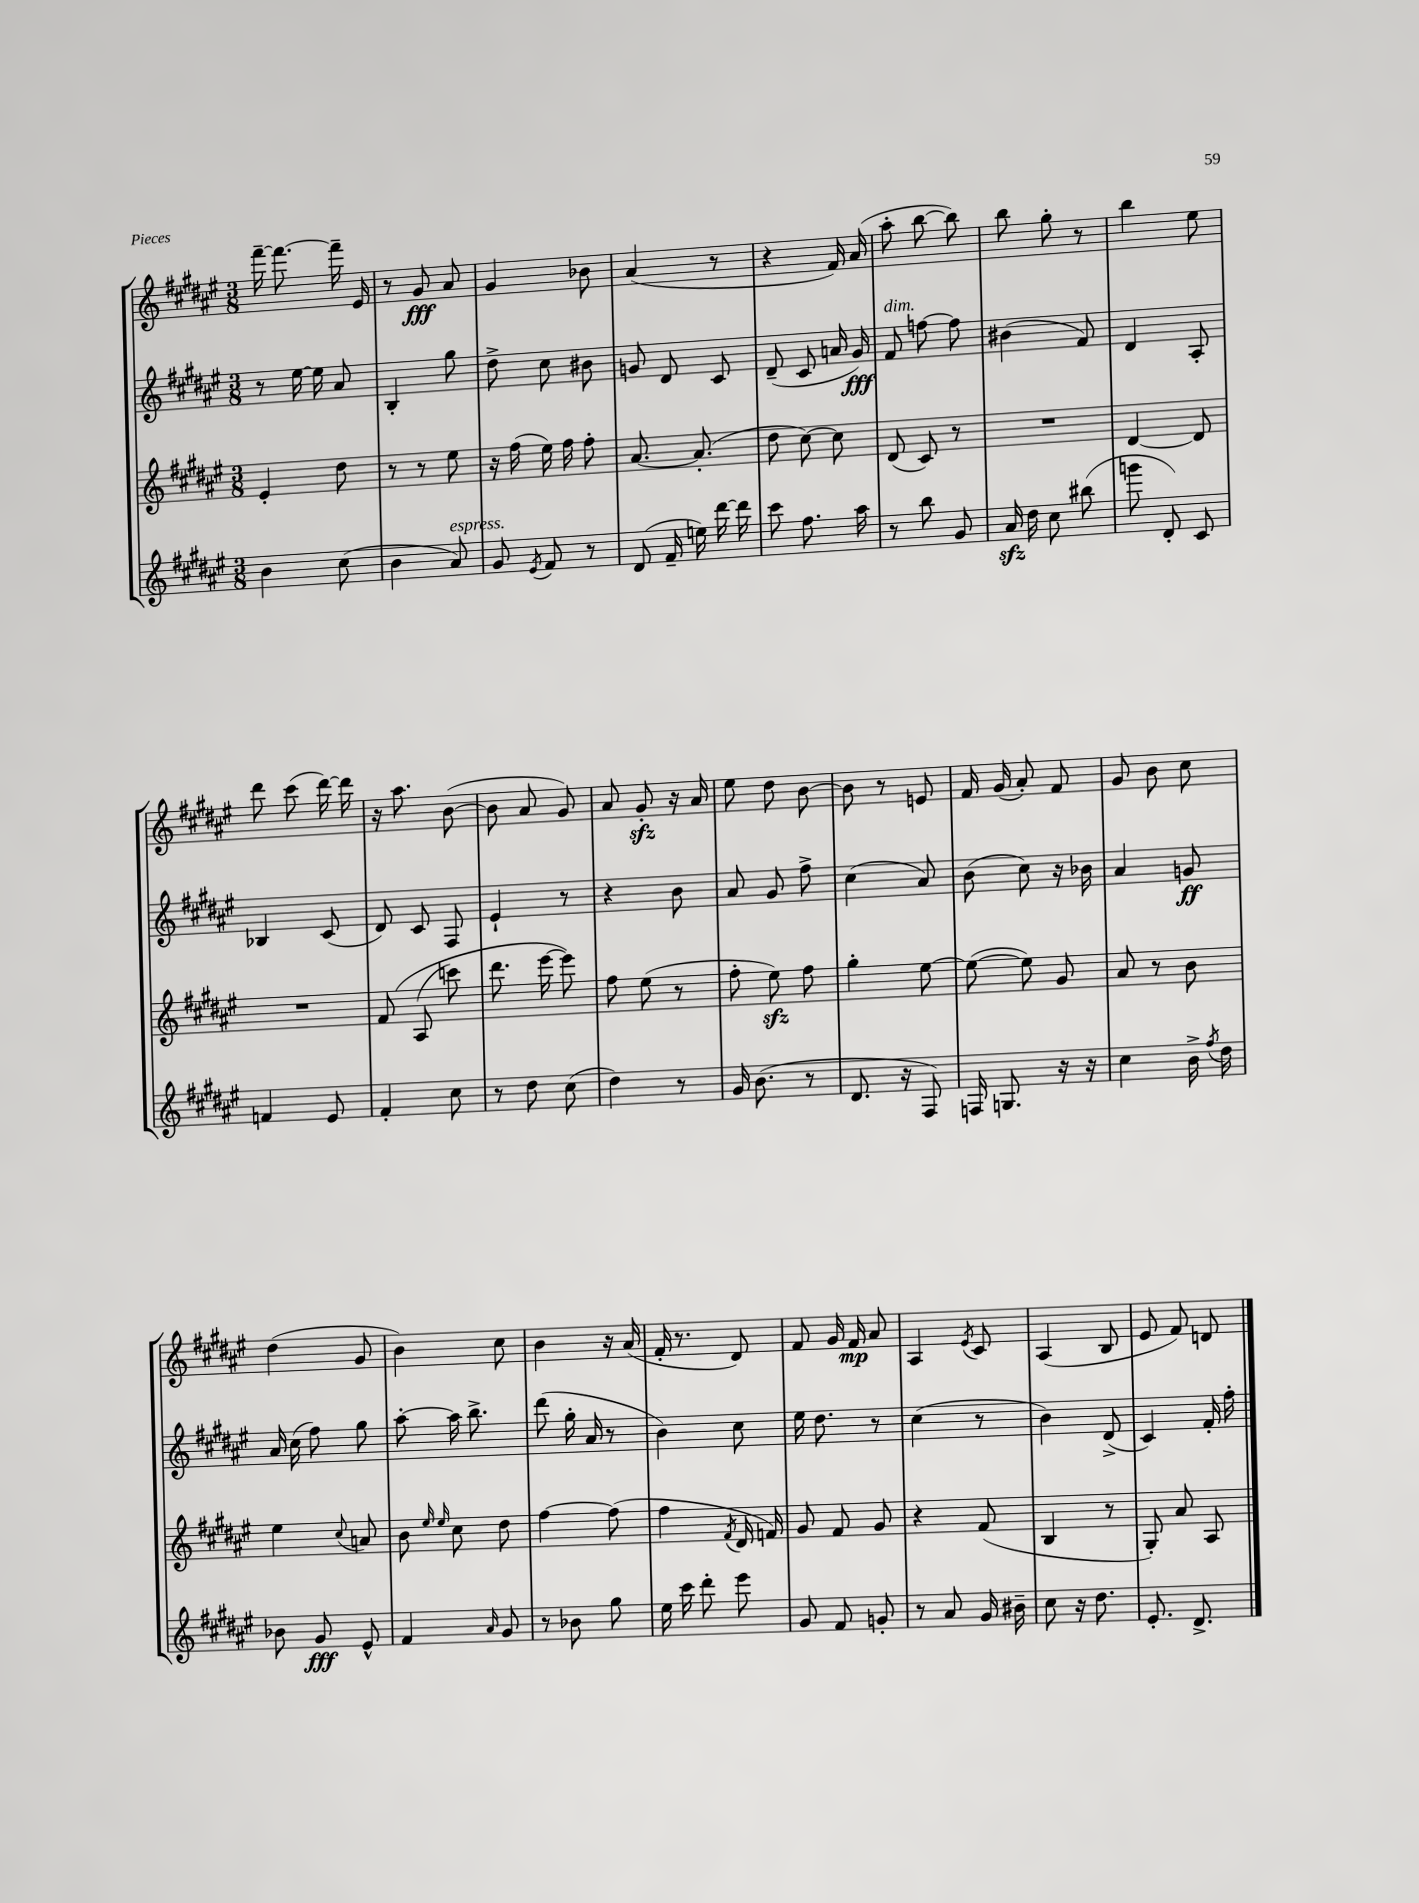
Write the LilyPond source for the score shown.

<<
\new StaffGroup <<
\new Staff = "s0" {
    \clef treble \key fis \major \numericTimeSignature \time 3/8
    \autoBeamOff fis'''16~-- fis'''8.~ fis'''16-- eis'16 |
    r8 gis'8\fff ais'8 |
    gis'4 bes'8 |
    ais'4( r8 |
    r4 fis'16) ais'16( |
    ais''8-. b''8~ b''8) |
    b''8 gis''8-. r8 |
    b''4 eis''8 |
    dis'''8 cis'''8( dis'''16~) dis'''16 |
    r16 ais''8. b'8~( |
    b'8 ais'8 gis'8) |
    ais'8 gis'8-.\sfz r16 ais'16 |
    eis''8 dis''8 b'8~ |
    b'8 r8 e'8 |
    fis'16 gis'16( ais'8-.) fis'8 |
    gis'8 b'8 cis''8 |
    dis''4( gis'8 |
    b'4) cis''8 |
    b'4 r16 ais'16( |
    fis'16-. r8. dis'8) |
    fis'8 gis'16 fis'16\mp ais'8 |
    ais4 \acciaccatura { eis'8 } cis'8 |
    ais4( b8 |
    eis'8 fis'8) d'8 \bar "|." |
}
\new Staff = "s1" {
    \clef treble \key fis \major \numericTimeSignature \time 3/8
    \autoBeamOff r8 eis''16~ eis''16 ais'8 |
    b4-. gis''8 |
    dis''8-> cis''8 bis'8 |
    g'8 dis'8 cis'8 |
    dis'8--( cis'8 a'16 gis'16\fff) |
    fis'8^\markup { \italic "dim." } f''8~ f''8 |
    bis'4( fis'8) |
    dis'4 ais8-. |
    bes4 cis'8( |
    dis'8) cis'8 fis8 |
    eis'4-! r8 |
    r4 b'8 |
    ais'8 gis'8 fis''8-> |
    cis''4( ais'8) |
    b'8( cis''8) r16 bes'16 |
    ais'4 g'8\ff |
    ais'16 cis''16( fis''8) gis''8 |
    ais''8~-. ais''16 b''8.-> |
    dis'''8( gis''16-. ais'16 r8 |
    b'4) cis''8 |
    eis''16 dis''8. r8 |
    cis''4( r8 |
    b'4) dis'8->( |
    cis'4) fis'16-. fis''16-. \bar "|." |
}
\new Staff = "s2" {
    \clef treble \key fis \major \numericTimeSignature \time 3/8
    \autoBeamOff eis'4-. dis''8 |
    r8 r8 eis''8 |
    r16 fis''16( eis''16) fis''16 fis''8-. |
    ais'8.~ ais'8.-.( |
    dis''8 cis''8~) cis''8 |
    dis'8( cis'8) r8 |
    R4. |
    dis'4~ dis'8 |
    R4. |
    fis'8\( ais8( c'''8) |
    dis'''8. eis'''16~ eis'''8\) |
    fis''8 eis''8( r8 |
    fis''8-. eis''8\sfz) fis''8 |
    gis''4-. eis''8~ |
    eis''8~( eis''8) gis'8 |
    ais'8 r8 b'8 |
    eis''4 \appoggiatura { cis''8 } a'8 |
    b'8 \grace { eis''16 eis''16 } cis''8 dis''8 |
    fis''4~ fis''8( |
    fis''4 \acciaccatura { fis'8 } dis'16 f'16) |
    gis'8 fis'8 gis'8 |
    r4 fis'8( |
    b4 r8 |
    gis8-.) ais'8 ais8 \bar "|." |
}
\new Staff = "s3" {
    \clef treble \key fis \major \numericTimeSignature \time 3/8
    \autoBeamOff b'4 cis''8( |
    b'4 ais'8^\markup { \italic "espress." }) |
    gis'8 \acciaccatura { eis'8 } fis'8 r8 |
    dis'8( fis'16-- e''16) dis'''16~ dis'''16 |
    cis'''8 fis''8. ais''16 |
    r8 b''8 gis'8 |
    ais'16\sfz dis''16 cis''8 bis''8( |
    g'''8 dis'8-.) cis'8 |
    f'4 eis'8 |
    fis'4-. cis''8 |
    r8 dis''8 cis''8( |
    dis''4) r8 |
    gis'16 b'8.( r8 |
    dis'8. r16 fis8) |
    f16 g8. r16 r16 |
    cis''4 b'16-> \acciaccatura { fis''8 } dis''16 |
    bes'8 gis'8\fff eis'8-^ |
    fis'4 \grace { ais'16 } gis'8 |
    r8 bes'8 gis''8 |
    eis''16 cis'''16 dis'''8-. eis'''8 |
    gis'8 fis'8 g'8-. |
    r8 ais'8 gis'16 bis'16-- |
    cis''8 r16 dis''8. |
    eis'8.-. dis'8.-> \bar "|." |
}
>>
>>
\layout { \context { \Score \remove "Bar_number_engraver" } }
